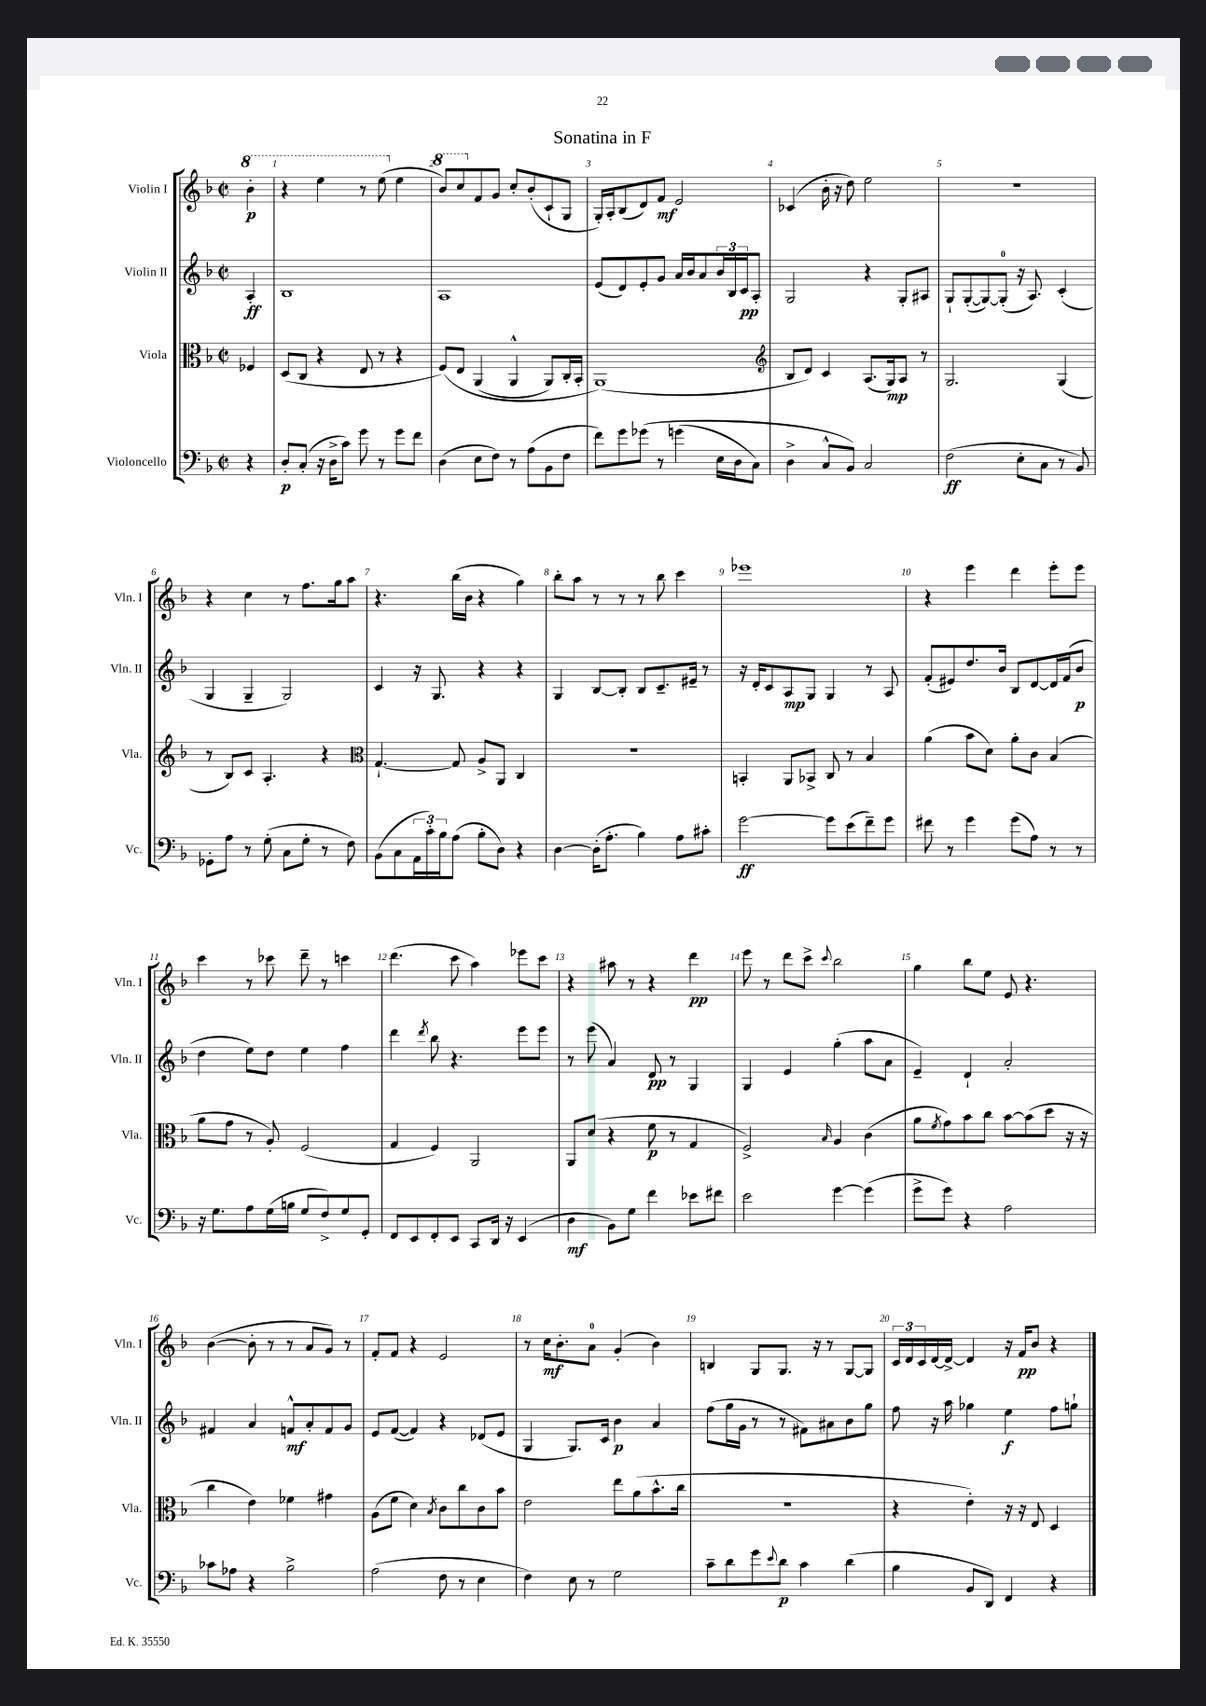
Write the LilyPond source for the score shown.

\header { title = "Sonatina in F" }
<<
\new StaffGroup <<
\new Staff = "s0" \with { instrumentName = "Violin I" shortInstrumentName = "Vln. I" } {
    \clef treble \key f \major \defaultTimeSignature \time 2/2 \partial 4
    \ottava #1 bes''4-.\p |
    r4 e'''4 r8 e'''8( \ottava #0 e''4 |
    \ottava #1 bes''8) c'''8 \ottava #0 f'8 g'8 c''8-. bes'8-.( c'8-! g8 |
    g16-.) a16-. bes8( d'8) f'8\mf e'2 |
    ces'4( bes'16-. r16 d''8) e''2 |
    R1 |
    r4 c''4 r8 f''8. g''16 a''8 |
    r4. bes''16( bes'16 r4 g''4) |
    bes''8-. a''8 r8 r8 r8 bes''8 c'''4 |
    ees'''1 |
    r4 e'''4 d'''4 e'''8-. e'''8 |
    c'''4 r8 ces'''8 d'''8-- r8 c'''4 |
    d'''4.( c'''8 a''4) ees'''8 c'''8 |
    r4 ais''8 r8 r4 d'''4\pp |
    e'''8 r8 d'''8 c'''8-> \appoggiatura { c'''8 } bes''2 |
    g''4 bes''8 e''8 e'8 r4. |
    bes'4~( bes'8-. r8 r8 a'8 g'8) r8 |
    f'8-. f'8 r4 e'2 |
    r8 c''16\mf bes'8.-. a'8-0 g'4-.( bes'4) |
    b4 g8 g8. r16 r8 g8~ g8 |
    \tuplet 3/2 { c'16 d'16 c'16 } d'16~ d'16~-> d'4 r16 f'16\pp bes'8 r4 \bar "|." |
}
\new Staff = "s1" \with { instrumentName = "Violin II" shortInstrumentName = "Vln. II" } {
    \clef treble \key f \major \defaultTimeSignature \time 2/2 \partial 4
    a4-.\ff |
    bes1 |
    a1 |
    e'8( d'8) e'8-. g'8 a'16 bes'16 a'8 \tuplet 3/2 { bes'16 bes16 c'16\pp } a8-. |
    g2 r4 g8-. ais8 |
    g8-! g8~-.( g8~) g8-0-.( r16 a8.) c'4-.( |
    g4 g4-- g2) |
    c'4 r16 g8. r4 r4 |
    g4 bes8~ bes8-. bes8 c'8.-- eis'16-- r8 |
    r16 d'16-. c'8 a8\mp g8 g4 r8 a8 |
    f'8-.( eis'8) d''8. bes'16 bes8 d'8~ d'16 f'16( bes'8\p |
    d''4 e''8) d''8 e''4 f''4 |
    d'''4 \acciaccatura { d'''8 } bes''8 r4. e'''8 e'''8 |
    r8 e'''8( a'4) d'8\pp r8 g4 |
    g4 e'4 g''4-.( a''8 a'8 |
    e'4--) d'4-! a'2-. |
    fis'4 a'4 f'8-^\mf a'8-. f'8 g'8 |
    e'8 f'8~( f'4) r4 des'8( e'8 |
    g4 g8.) c'16 bes'4\p a'4 |
    f''8( g''16 g'16 r8 r8 fis'8) ais'8 bes'8 g''8 |
    f''8 r16 a''16 ges''4 e''4\f f''8 g''8-! \bar "|." |
}
\new Staff = "s2" \with { instrumentName = "Viola" shortInstrumentName = "Vla." } {
    \clef alto \key f \major \defaultTimeSignature \time 2/2 \partial 4
    fes4 |
    d8( c8 r4 e8 r8 r4 |
    f8)\( e8 a,4( a,4-^ a,8) c16-. bes,16-. |
    a,1(\) |
    \clef treble bes8 d'8) c'4 a8.( g16\mp) a8 r8 |
    g2. g4( |
    r8 bes8) c'8 a4.-. r4 |
    \clef alto g4.~-! g8 a8-> a,8 c4 |
    R1 |
    b,4-. a,8 bes,8-> c8 r8 bes4 |
    a'4( bes'8 d'8) a'8-. c'8 bes4( |
    a'8 g'8 r8 a8-.) f2( |
    g4 f4) a,2 |
    a,8 d'8( r4 f'8\p r8 g4 |
    f2->) \grace { bes16 } a4 c'4( |
    a'8 \acciaccatura { f'8 } g'8) bes'8 c''8 bes'8~ bes'8( d''8 r16 r16 |
    c''4 e'4) fes'4 gis'4 |
    a8( f'8 d'4) \acciaccatura { bes8 } c'8 c''8 c'8 bes'8 |
    e'2 e''8 a'8( bes'8.-^ c''16 |
    R1 |
    r4 e'4-.) r16 r16 e8 d4 \bar "|." |
}
\new Staff = "s3" \with { instrumentName = "Violoncello" shortInstrumentName = "Vc." } {
    \clef bass \key f \major \defaultTimeSignature \time 2/2 \partial 4
    r4 |
    d8-.\p c8-.( r16 d16-> c'8) g'8 r8 g'8 f'8 |
    d4( e8 f8) r8 a8( bes,8 f8 |
    f'8) g'8 ges'8\( r8 g'4( e16 d16 c8) |
    d4-> c8-^ bes,8\) c2 |
    f2\ff( e8-. c8 r8 bes,8) |
    ges,8-. a8 r8 g8-.( c8 g8-. r8 f8) |
    bes,8( c8 \tuplet 3/2 { a,16 c'16-.) bes16 } a8( bes8-. d8) r4 |
    d4~ d16-.( a8.-. bes4) a8 cis'8-. |
    g'2~\ff g'8 e'8( f'8--) g'8 |
    fis'8 r8 g'4 g'8( a8) r8 r8 |
    r16 g8. a8 g16( b16 g8 f8->) g8 g,8-. |
    f,8 e,8 f,8-. e,8 c,8 d,16 r16 e,4( |
    d4\mf bes,8) g8 f'4 ees'8 fis'8 |
    e'2 g'4~ g'4( |
    g'8-> g'8) r4 a2 |
    ces'8 aes8 r4 bes2-> |
    a2( f8 r8 e4 |
    f4) e8 r8 g2 |
    c'8-- d'8 g'8 \appoggiatura { e'8 } d'8\p c'4 d'4( |
    bes4 bes,8 d,8) f,4 r4 \bar "|." |
}
>>
>>
\layout { \context { \Score \override BarNumber.break-visibility = ##(#f #t #t) barNumberVisibility = #all-bar-numbers-visible } }
